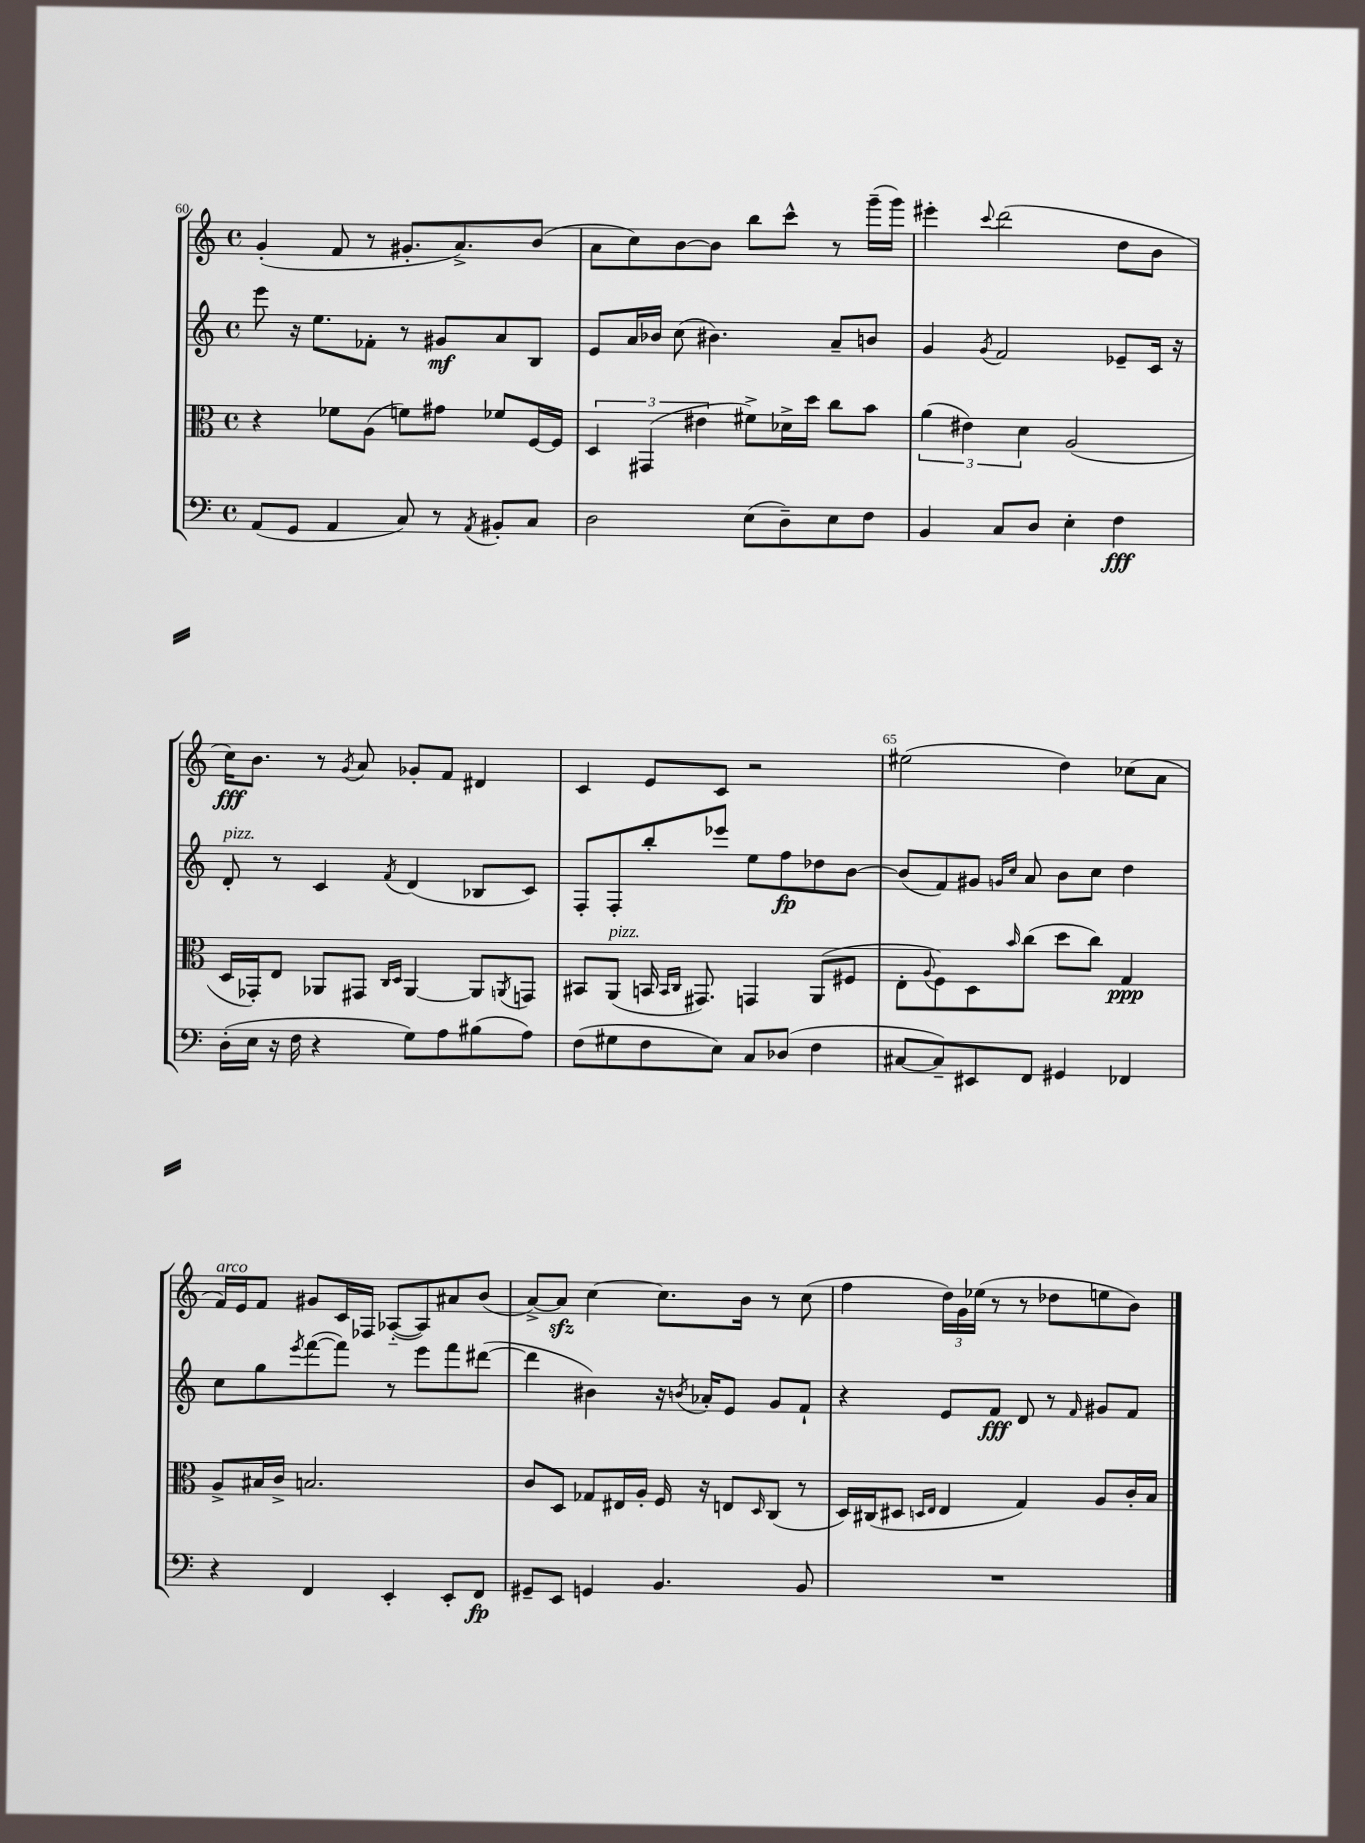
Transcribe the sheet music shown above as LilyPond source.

<<
\new StaffGroup <<
\new Staff = "s0" {
    \clef treble \key c \major \defaultTimeSignature \time 4/4
    g'4-.( f'8 r8 gis'8.-. a'8.->) b'8( |
    a'8 c''8) b'8~ b'8 b''8 c'''8-^ r8 g'''16--( g'''16) |
    eis'''4-. \appoggiatura { c'''8 } d'''2( d''8 b'8 |
    c''16\fff) b'8. r8 \acciaccatura { g'8 } a'8 ges'8-. f'8 dis'4 |
    c'4 e'8 c'8 r2 |
    eis''2( d''4) ces''8( a'8 |
    f'16^\markup { \italic "arco" }) e'16 f'8 gis'8 c'16 fes16 aes8~-_( aes8) ais'8 b'8( |
    a'8~->) a'8\sfz c''4~ c''8. b'16 r8 c''8( |
    f''4 \tuplet 3/2 { d''16) g'16 ees''16( } r8 r8 des''8 e''8 b'8) \bar "|." |
}
\new Staff = "s1" {
    \clef treble \key c \major \defaultTimeSignature \time 4/4
    e'''8 r16 e''8. fes'8-. r8 gis'8\mf a'8 b8 |
    e'8 a'16 bes'16 c''8( bis'4.) a'8-- b'8 |
    g'4 \acciaccatura { g'8 } f'2 ees'8-- c'16 r16 |
    d'8-.^\markup { \italic "pizz." } r8 c'4 \acciaccatura { f'8 } d'4( bes8 c'8) |
    f8-. f8-. b''8-. ees'''8 e''8 f''8\fp des''8 b'8~ |
    b'8( f'8) gis'8 \grace { g'16 c''16 } a'8 b'8 c''8 d''4 |
    c''8 g''8 \acciaccatura { e'''8 } f'''8~( f'''8) r8 e'''8 f'''8 dis'''8~( |
    dis'''4 bis'4) r16 \acciaccatura { b'8 } aes'16-. e'8 g'8 f'8-! |
    r4 e'8 f'8\fff d'8 r8 \grace { f'16 } gis'8 f'8 \bar "|." |
}
\new Staff = "s2" {
    \clef alto \key c \major \defaultTimeSignature \time 4/4
    r4 fes'8 a8( f'8) gis'8 fes'8 f16~ f16 |
    \tuplet 3/2 { d4 gis,4( eis'4 } fis'8->) des'16-> d''16 c''8 b'8 |
    \tuplet 3/2 { a'4( eis'4) d'4 } a2( |
    d16 ges,16-.) e8 aes,8 gis,8 \grace { c16 d16 } aes,4~ aes,8 \acciaccatura { a,8 } g,8 |
    bis,8 a,8^\markup { \italic "pizz." }( b,16 \grace { b,16 c16 } gis,8.) g,4 a,8( fis8 |
    e8-. \appoggiatura { a8 } f8) d8 \grace { b'16 } c''8( d''8 c''8) g4\ppp |
    a8-> bis16 c'16-> b2. |
    c'8 d8 ges8 eis16 a16-. f16 r16 e8 \grace { d16 } c8( r8 |
    d16) cis16( dis8 \grace { d16 e16 } e4 g4) a8 c'16-. b16 \bar "|." |
}
\new Staff = "s3" {
    \clef bass \key c \major \defaultTimeSignature \time 4/4
    a,8( g,8 a,4 c8) r8 \acciaccatura { a,8 } bis,8-. c8 |
    d2 e8( d8--) e8 f8 |
    b,4 c8 d8 e4-. f4\fff |
    d16-.( e16 r16 f16 r4 g8) a8 bis8( a8) |
    f8( gis8 f8 e8) c8 des8( f4 |
    cis8~ cis8--) eis,8 f,8 gis,4 fes,4 |
    r4 f,4 e,4-. e,8-. f,8\fp |
    gis,8-- e,8 g,4 b,4. b,8 |
    R1 \bar "|." |
}
>>
>>
\layout { \context { \Score currentBarNumber = #60 \override BarNumber.break-visibility = ##(#f #t #t) barNumberVisibility = #(every-nth-bar-number-visible 5) } }
